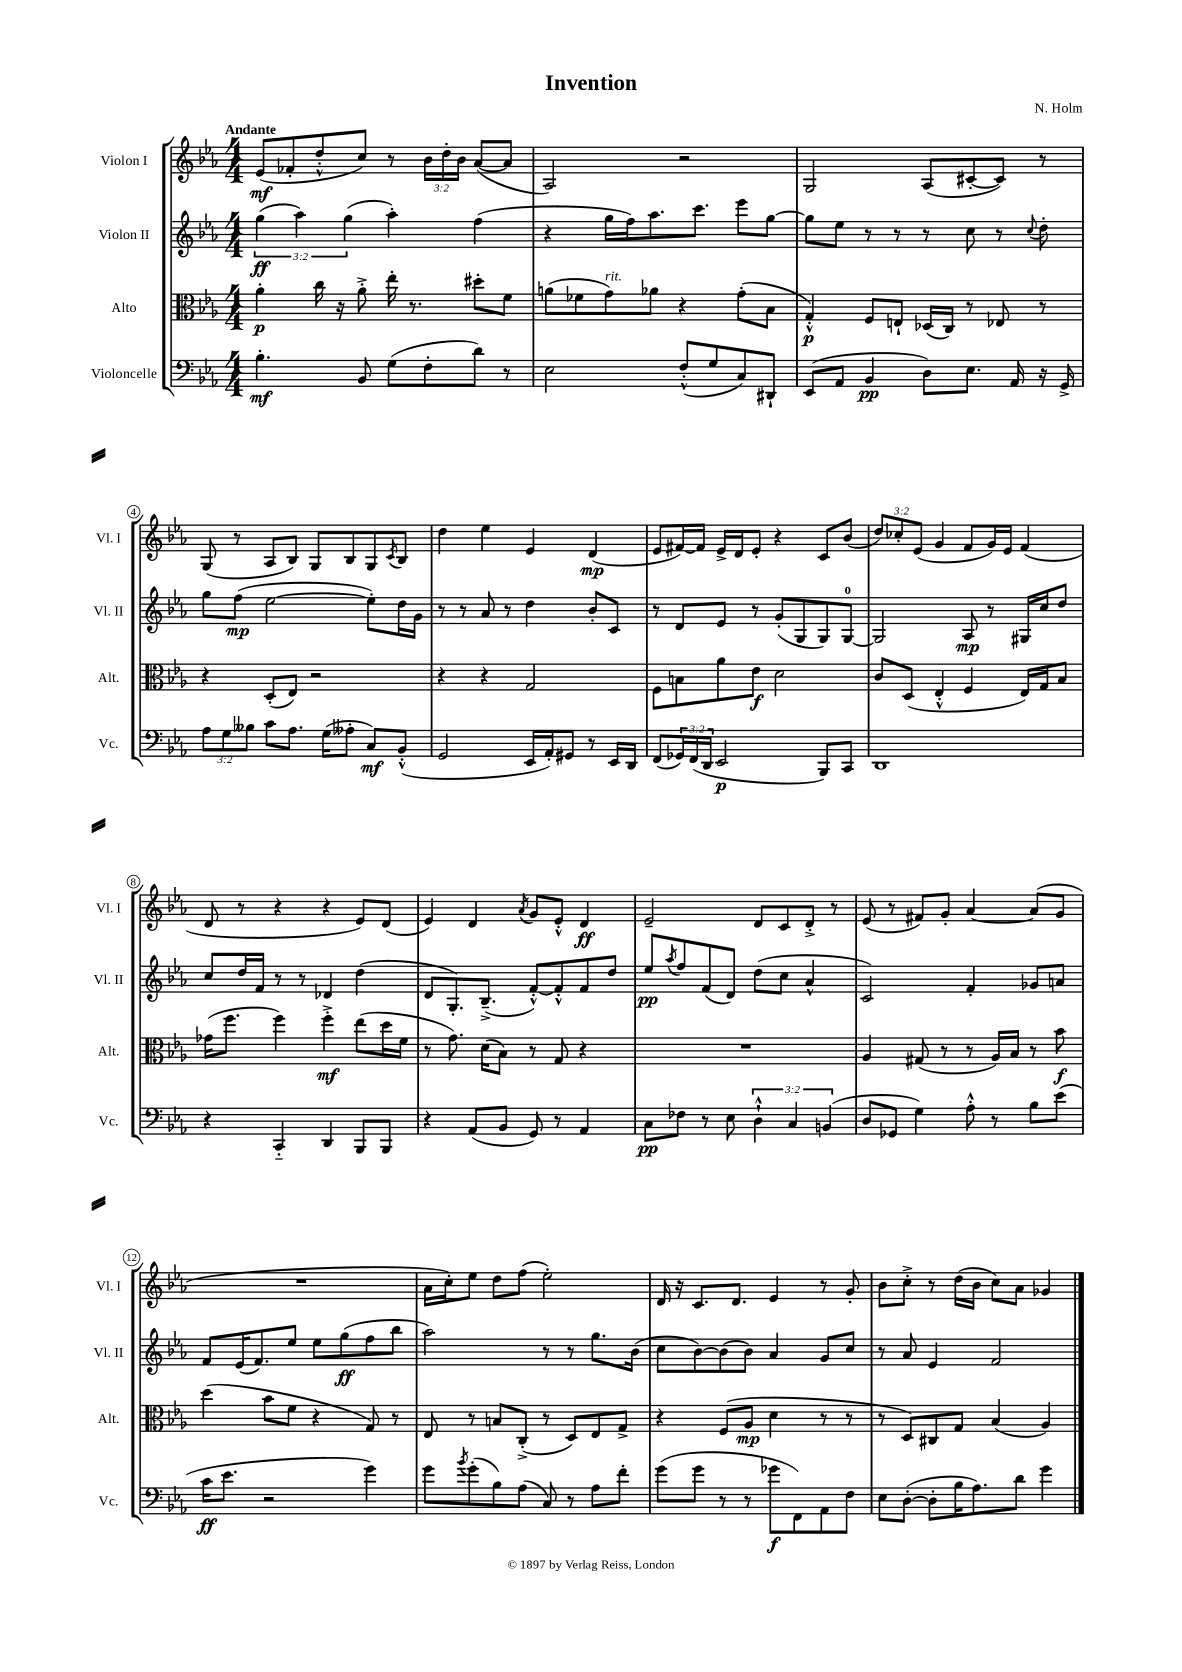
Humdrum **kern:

**kern	**kern	**kern	**kern
*staff4	*staff3	*staff2	*staff1
*clefF4	*clefC3	*clefG2	*clefG2
*k[b-e-a-]	*k[b-e-a-]	*k[b-e-a-]	*k[b-e-a-]
*M4/4	*M4/4	*M4/4	*M4/4
4.B-'	4a-'	(6gg	(8e-
.	.	.	8f-'
.	.	6aa-)	.
.	16cc	.	8dd'^^
.	16r	.	.
.	.	(6gg	.
8BB-	8a-'^	.	8cc)
(8G	16ee-'	4aa-')	8r
.	8.r	.	.
8F'	.	.	24b-
.	.	.	24dd'
.	.	.	24b-
8d)	8dd#'	(4ff	([8a-
8r	8f	.	8a-]
=	=	=	=
2E-	(8a	4r	2A-)
.	8f-	.	.
.	8g)	16gg	.
.	.	16ff)	.
.	8a-	8.aa-	.
(8F'^^	4r	.	2r
.	.	8.ccc	.
8G	.	.	.
8C)	(8g'	8eee-	.
8DD#`	8B-	[8gg	.
=	=	=	=
(8EE-	4G'^^)	8gg]	2G
8AA-	.	8ee-	.
4BB-	8F	8r	.
.	8E`	8r	.
8D)	(16D-	8r	(8A-
.	16C)	.	.
8.E-	8r	8cc	[8c#'
.	8E-	8r	8c#])
16AA-	.	.	.
.	.	8qqcc	.
16r	8r	8dd'	8r
16GG^	.	.	.
=	=	=	=
12A-	4r	8gg	(8G
12G	.	.	.
.	.	(8ff	8r
12B--	.	.	.
8c	(8D'	[2ee-	8A-
8.A-	8E-)	.	8B-)
.	2r	.	8G
(16G	.	.	.
8A--'	.	.	8B-
8C)	.	8ee-'])	8G
.	.	.	8qc
(8BB-'^^	.	16dd	8B-
.	.	16g	.
=	=	=	=
2GG	4r	8r	4dd
.	.	8r	.
.	4r	8a-	4ee-
.	.	8r	.
16EE-	2G	4dd	4e-
16AA-')	.	.	.
8GG#	.	.	.
8r	.	8b-'	(4d
16EE-	.	8c	.
16DD	.	.	.
=	=	=	=
(8FF	8F	8r	8e-
24GG-)	8B	8d	[16f#)
(24FF	.	.	.
.	.	.	16f#]
24DD	.	.	.
2EE-	8a-	8e-	16e-^
.	.	.	16d
.	8e-	8r	8e-'
.	2d	(8g'	4r
.	.	8G	.
8BBB-)	.	8G)	8c
8CC	.	[8G	(8b-
=	=	=	=
1DD	8c	2G]	12dd)
.	.	.	12cc-'
.	(8D	.	.
.	.	.	(12e-
.	4E-'^^	.	4g
.	4F	8A-	8f
.	.	8r	16g)
.	.	.	16e-
.	16E-)	16G#	(4f
.	16G	16cc	.
.	8B-	8dd	.
=	=	=	=
4r	(16g-	8cc	8d
.	8.ff	.	.
.	.	16dd	8r
.	.	16f	.
4CC'~	4ff)	8r	4r
.	.	8r	.
4DD	4ff'^	4d-	4r
8BBB-	(8ee-	(4dd	8e-)
8BBB-	16dd	.	(8d
.	16f	.	.
=	=	=	=
4r	8r	8d	4e-)
.	8.g)	8.G')	.
(8AA-	.	.	4d
.	(16d	(8.B-~^	.
8BB-	8B-)	.	.
.	.	.	8qa-
8GG)	8r	[8f'^^)	8g
8r	8G	8f'^^]	8e-'^^
4AA-	4r	8f	4d
.	.	8dd	.
=	=	=	=
8C	1r	8ee-	2e-~
.	.	8qaa-	.
8F-	.	8ff	.
8r	.	(8f	.
8E-	.	8d)	.
6D`^^	.	(8dd	8d
.	.	8cc	8c
6C	.	.	.
.	.	4a-^^	8d'^
(6BB	.	.	.
.	.	.	8r
=	=	=	=
8D	4A-	2c)	(8e-
8GG-	.	.	8r
4G)	(8G#	.	8f#)
.	8r	.	8g'
8A-'^^	8r	4f'	[4a-
8r	16A-)	.	.
.	16B-	.	.
8B-	8r	8g-	(8a-]
(8e-	8b-	8a	8g
=	=	=	=
16c	(4dd	8f	1r
8.e-	.	.	.
.	.	(16e-	.
.	.	8.f)	.
2r	8b-	.	.
.	8f	8ee-	.
.	4r	8ee-	.
.	.	(8gg	.
4g)	8G)	8ff	.
.	8r	8bb-	.
=	=	=	=
8g	8E-	2aa-)	16a-
.	.	.	16cc')
8qb-	.	.	.
(8g'	8r	.	8ee-
8B-)	8B	.	8dd
(8A-	(8C'^	.	(8ff
8C)	8r	8r	2ee-')
8r	8D)	8r	.
8A-	8E-	8.gg	.
8f'	8G^	.	.
.	.	(16b-	.
=	=	=	=
(8g	4r	8cc	16d
.	.	.	16r
8g	.	[8b-)	8.c
8r	(8F	(8b-]	.
.	.	.	8.d
8r	8A-	8b-)	.
8g-	4d	4a-	4e-
8FF)	.	.	.
8AA-	8r	8g	8r
8F	8r	8cc	8g'
=	=	=	=
8E-	8r	8r	8b-
([8D'	8D)	8a-	8cc'^
8D']	8C#	4e-	8r
16B-	8G	.	(16dd
8.A-)	.	.	16b-
.	(4B-	2f	8cc)
8d	.	.	8a-
4g	4A-)	.	4g-
==	==	==	==
*-	*-	*-	*-
